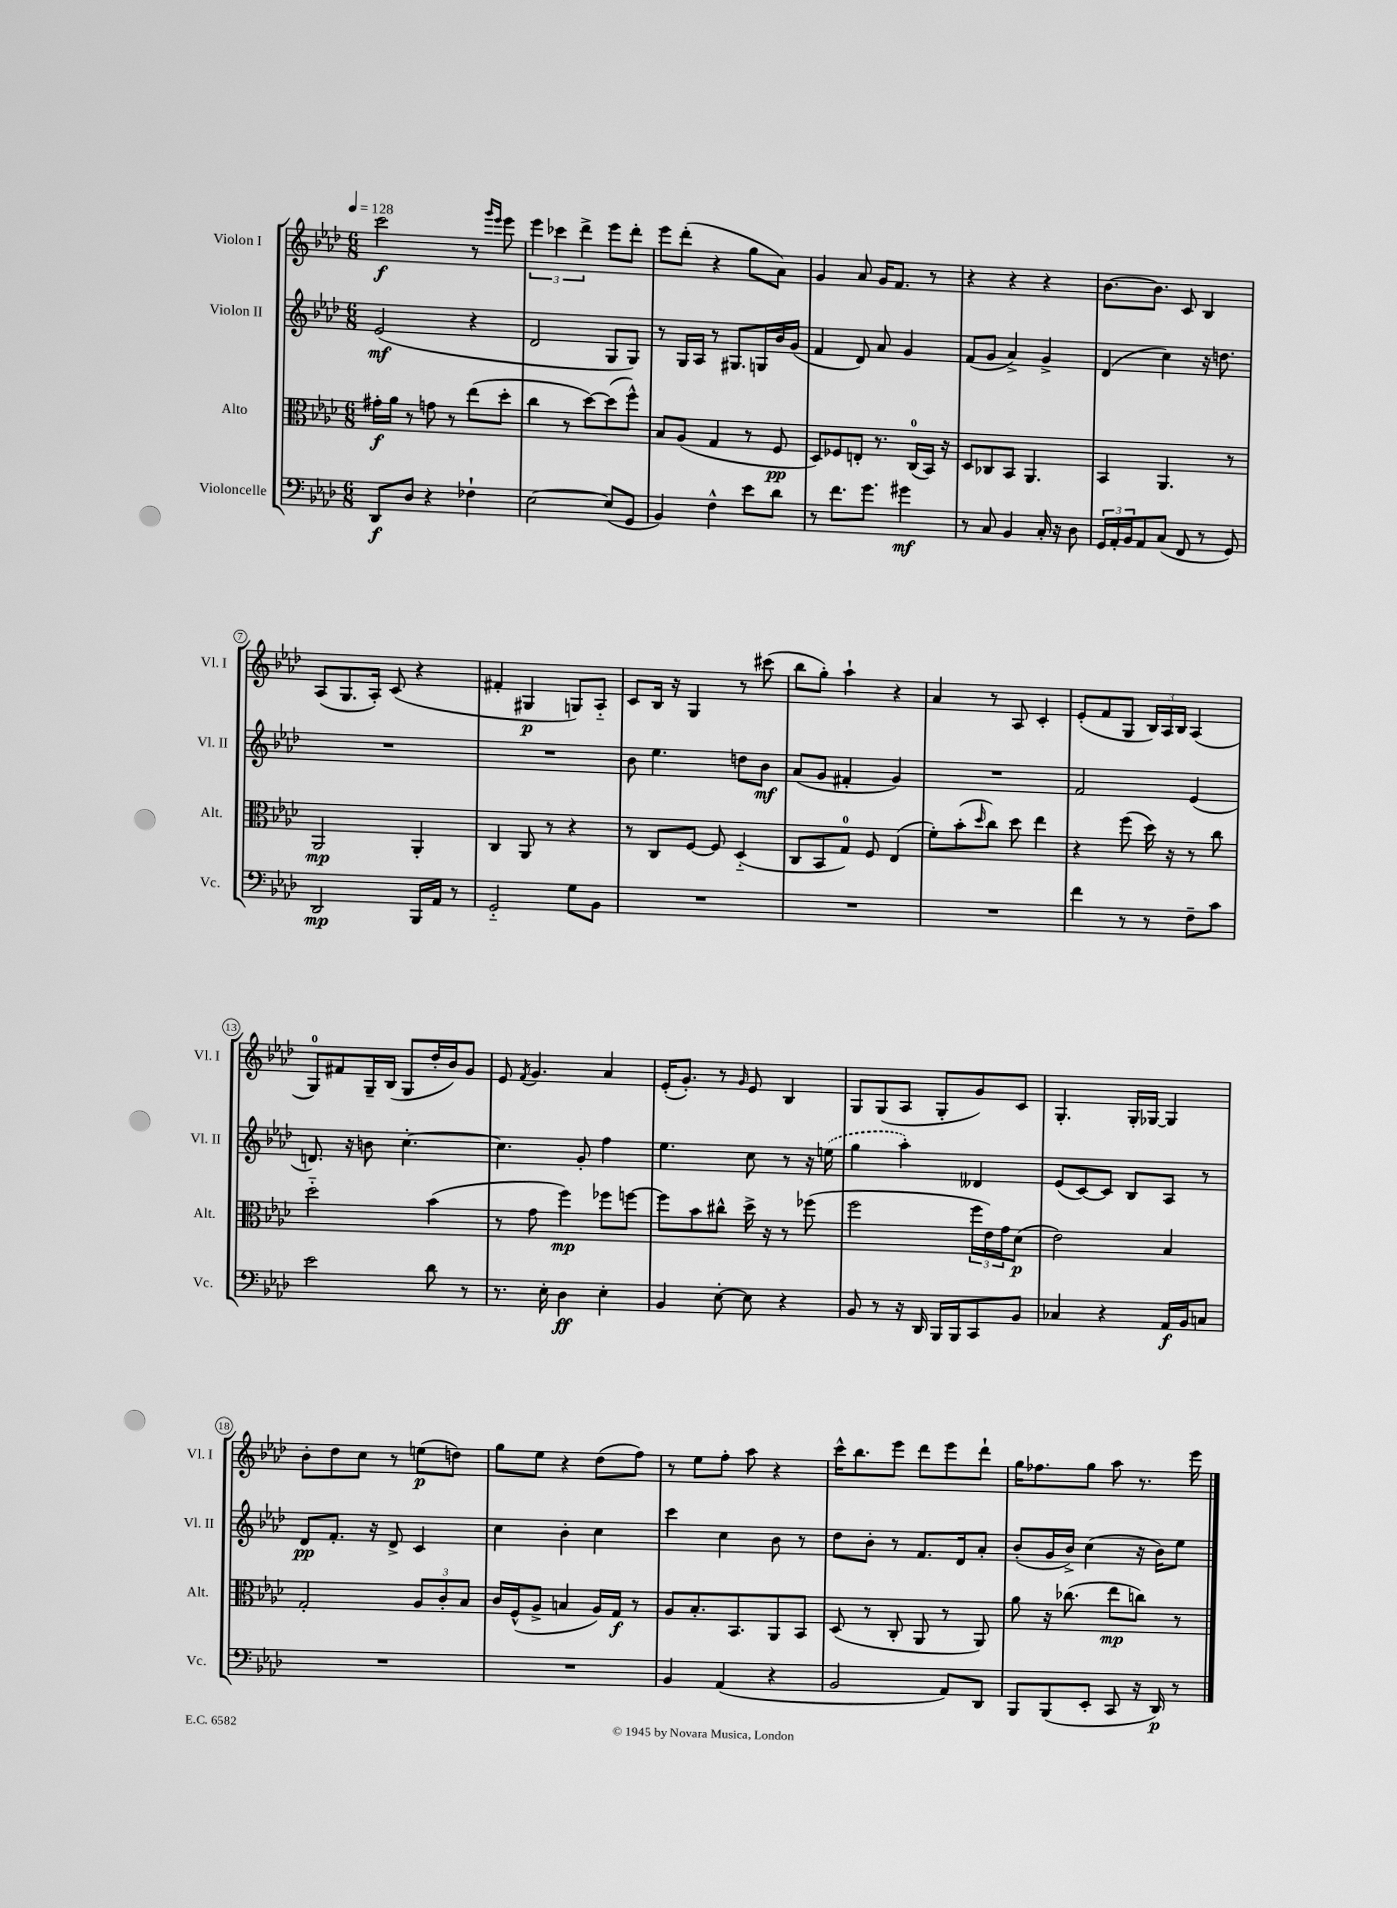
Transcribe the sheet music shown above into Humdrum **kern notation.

**kern	**kern	**kern	**kern
*staff4	*staff3	*staff2	*staff1
*clefF4	*clefC3	*clefG2	*clefG2
*k[b-e-a-d-]	*k[b-e-a-d-]	*k[b-e-a-d-]	*k[b-e-a-d-]
*M6/8	*M6/8	*M6/8	*M6/8
*MM128	*MM128	*MM128	*MM128
8DD-	16g#'	(2e-	2ccc
.	16a-	.	.
8D-	8r	.	.
4r	8g	.	.
.	8r	.	.
4F-`	(8ee-	4r	8r
.	.	.	16qqggg
.	.	.	16qqeee-
.	8dd-'	.	8eee-
=	=	=	=
[2E-	4cc	2d-	6eee-
.	.	.	6ccc-
.	8r	.	.
.	.	.	6ddd-^
.	[8dd-)	.	.
(8E-]	(8dd-]	8G	8eee-
8GG	8ff^^)	8G)	8ddd-'
=	=	=	=
4BB-)	8B-	8r	8eee-
.	(8A-	16G	(8ddd-'
.	.	16A-	.
4F^^	4G	8r	4r
.	.	8.G#	.
8e-	8r	.	8gg
.	.	16G	.
8d-	8F	16b-	8a-)
.	.	(16g	.
=	=	=	=
8r	8D-)	4f	4g
8.f	8F-	.	.
.	8E'	8d-)	8a-
8.g	.	.	.
.	8.r	8a-	16g
.	.	.	8.f
4g#	.	4g	.
.	(16C	.	.
.	16BB-)	.	8r
.	16r	.	.
=	=	=	=
8r	8D-	(8f	4r
8C	8C-	8g	.
4BB-	8BB-	4a-^)	4r
.	4.AA-	.	.
16C'	.	4g^	4r
16r	.	.	.
8D-	.	.	.
=	=	=	=
24GG	4BB-	(4d-	[8.b-
24AA-'	.	.	.
24BB-	.	.	.
8AA-	.	.	.
.	.	.	8.b-]
(8C	4.AA-	4cc)	.
8FF	.	.	8c
8r	.	16r	4B-
.	.	8.dd	.
8GG)	8r	.	.
=	=	=	=
2DD-	2AA-	2.r	(8A-
.	.	.	8.G
.	.	.	16A-')
.	.	.	(8c
16BBB-	4AA-'	.	4r
16AA-	.	.	.
8r	.	.	.
=	=	=	=
2GG'~	4C	2.r	4f#'
.	8AA-	.	4G#
.	8r	.	.
8G	4r	.	8G)
8BB-	.	.	8A-'~
=	=	=	=
2.r	8r	8b-	8c
.	8C	4.ee-	16B-
.	.	.	16r
.	[8F	.	4G
.	8F]	.	.
.	(4D-'~	8dd	8r
.	.	8b-	(8ccc#
=	=	=	=
2.r	8C	(8a-	8bb-
.	8BB-	8g	8gg')
.	8G)	4f#'	4aa-`
.	8F	.	.
.	(4E-	4g)	4r
=	=	=	=
2.r	8f')	2.r	4a-
.	(8b-'	.	.
.	16qqdd-	.	.
.	8cc)	.	8r
.	8dd-	.	8A-
.	4ee-	.	4c'
=	=	=	=
4f	4r	2f	(8e-'
.	.	.	8f
8r	(8ff	.	8G
8r	16dd-)	.	24B-)
.	.	.	24A-
.	16r	.	.
.	.	.	24B-
8F~	8r	(4e-	(4A-
8c	8cc	.	.
=	=	=	=
2e-	2dd-'~	8.d)	8G)
.	.	.	8f#
.	.	16r	.
.	.	8b	16G~
.	.	.	(16B-
.	.	[4.cc'	8G
8d-	(4b-	.	16dd-'
.	.	.	16b-)
8r	.	.	8g
=	=	=	=
8.r	8r	4.cc]	8e-
.	.	.	8qf
.	8g	.	4.g
16E-'	.	.	.
4D-	4ff)	.	.
.	.	8g'	.
4E-'	8ff-	4ff	4a-
.	[8ff	.	.
=	=	=	=
4BB-	8ff]	4.ee-	(16e-'
.	.	.	8.g')
.	8b-	.	.
[8E-'	8cc#^^	.	8r
.	.	.	16qqg
8E-]	16dd-^	8cc	8e-
.	16r	.	.
4r	8r	8r	4B-
.	(8ff-	16r	.
.	.	(16ee	.
=	=	=	=
8BB-	2ff	4gg	8G
8r	.	.	(8G
16r	.	4aa-')	8A-
16DD-	.	.	.
16BBB-	.	.	8G'
16BBB-	.	.	.
8CC	24ff	4d--	8g)
.	24e-)	.	.
.	24g	.	.
8BB-	(8d-	.	8c
=	=	=	=
4C-	2e-)	(8e-	4.G'
.	.	[8c)	.
4r	.	8c]	.
.	.	8B-	16G'
.	.	.	[16G-
16AA-	4B-	8A-	4G-]
16BB-	.	.	.
8C	.	8r	.
=	=	=	=
2.r	2G'	8d-	8b-'
.	.	8.f'	8dd-
.	.	.	8cc
.	.	16r	.
.	.	8d-^	8r
.	12A-	4c	(8ee
.	12c'	.	.
.	.	.	8dd)
.	12B-	.	.
=	=	=	=
2.r	16c	4cc	8gg
.	(16F^^	.	.
.	8A-^	.	8ee-
.	4B	4b-'	4r
.	16A-)	4cc	(8dd-
.	16G	.	.
.	8r	.	8ff)
=	=	=	=
4BB-	8A-	4ccc	8r
.	8.B-'	.	8ee-
(4AA-	.	4cc	8ff'
.	8.BB-	.	.
.	.	.	8aa-
4r	8AA-	8b-	4r
.	8BB-	8r	.
=	=	=	=
2BB-	(8D-	8dd-	16ccc^^
.	.	.	8.bb-
.	8r	8b-'	.
.	8C'	8r	8eee-
.	8AA-	8.f	8ddd-
8AA-)	8r	.	8eee-
.	.	16d-	.
8DD-	8AA-)	8a-'	8ddd-`
=	=	=	=
8BBB-	8a-	(8b-'	16gg
.	.	.	8.ff-
(8BBB-	16r	16g	.
.	(8.cc-	16b-^)	.
8EE-'	.	(4cc	8gg
8CC	8ee-	.	8aa-
16r	8cc)	16r	8.r
16DD-)	.	16b-)	.
8r	8r	8ee-	.
.	.	.	16eee-
==	==	==	==
*-	*-	*-	*-
